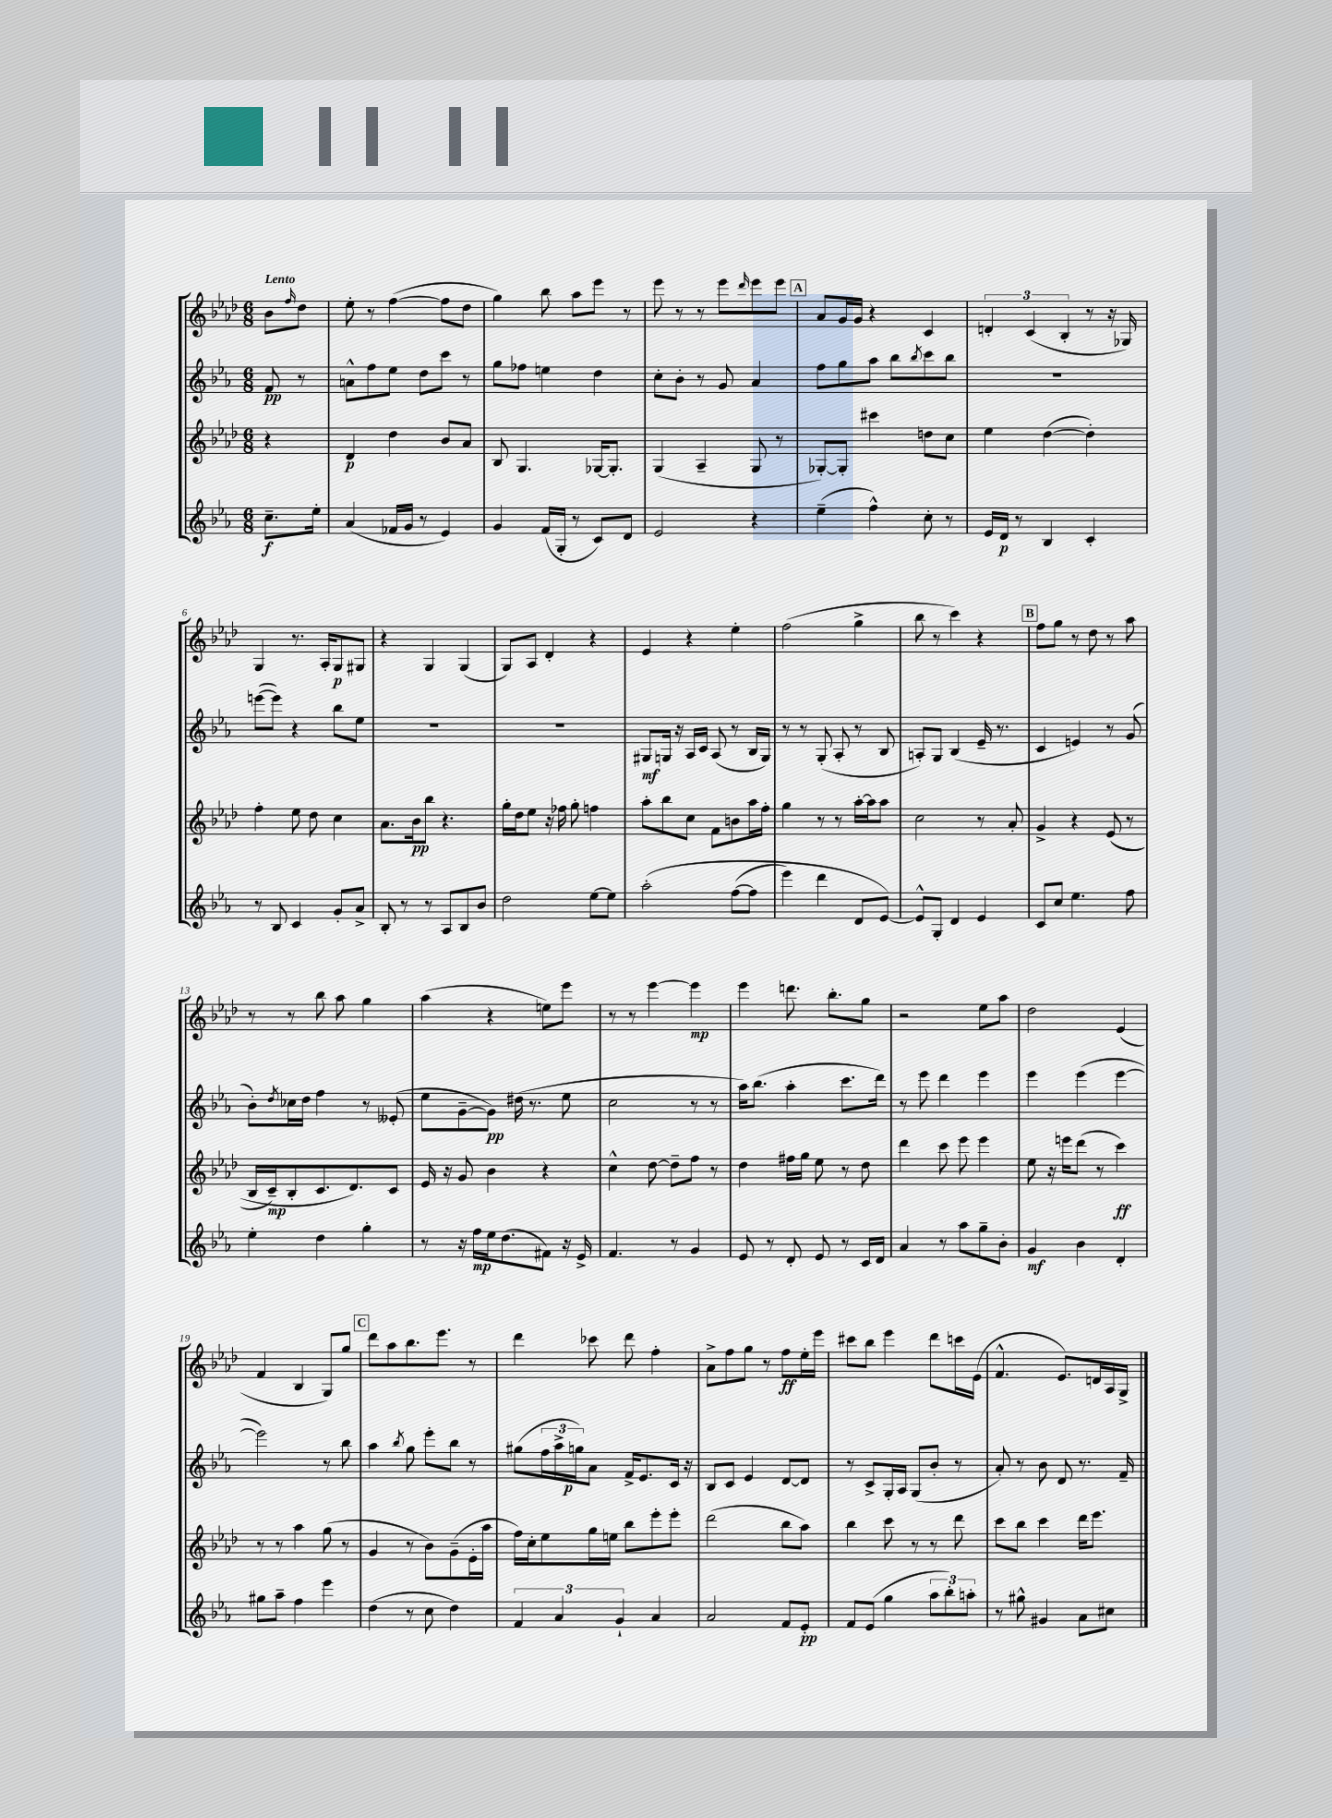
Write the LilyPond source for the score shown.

<<
\new StaffGroup <<
\new Staff = "s0" {
    \clef treble \key aes \major \numericTimeSignature \time 6/8 \partial 4 \tempo "Lento"
    bes'8 \grace { f''16 } des''8 |
    ees''8-. r8 f''4~( f''8 des''8 |
    g''4) bes''8 aes''8 ees'''8 r8 |
    ees'''8 r8 r8 ees'''8 \grace { des'''16 } ees'''8 ees'''8 |
    \mark \markup { \box "A" } aes'8 g'16 g'16 r4 c'4 |
    \tuplet 3/2 { d'4-. c'4( bes4-. } r8 r16 ges16) |
    g4 r8. aes16-. g8\p gis8 |
    r4 g4 g4( |
    g8) aes8 des'4-. r4 |
    ees'4 r4 ees''4-. |
    f''2( g''4-> |
    bes''8 r8 c'''4) r4 |
    \mark \markup { \box "B" } f''8 g''8 r8 des''8 r8 aes''8 |
    r8 r8 bes''8 aes''8 g''4 |
    aes''4( r4 e''8) ees'''8 |
    r8 r8 ees'''4~ ees'''4\mp |
    ees'''4 d'''8. bes''8.-. g''8 |
    r2 ees''8 aes''8 |
    des''2 ees'4( |
    f'4 bes4 g8) g''8 |
    \mark \markup { \box "C" } des'''8 aes''8 bes''8. ees'''8. r8 |
    des'''4 ces'''8 des'''8 f''4-. |
    aes'8-> f''8 g''8 r8 f''8\ff ees''16-. ees'''16 |
    cis'''8 bes''8 ees'''4 des'''8 c'''16 ees'16( |
    f'4.-^ ees'8.) d'16 aes16 g16-> \bar "|." |
}
\new Staff = "s1" {
    \clef treble \key ees \major \numericTimeSignature \time 6/8 \partial 4
    f'8\pp r8 |
    a'8-^ f''8 ees''8 d''8 c'''8 r8 |
    g''8 fes''8 e''4 d''4 |
    c''8-. bes'8-. r8 g'8 aes'4 |
    \mark \markup { \box "A" } f''8 g''8 aes''8 bes''8 \acciaccatura { bes''8 } c'''8 bes''8 |
    R2. |
    e'''8~( e'''8) r4 bes''8 ees''8 |
    R2. |
    R2. |
    gis8\mf g16 r16 aes16 c'16 aes8( r8 bes16 g16) |
    r8 r8 g8-.( aes8-. r8 bes8 |
    a8-.) g8 bes4( ees'16-- r8. |
    \mark \markup { \box "B" } c'4 e'4) r8 g'8( |
    bes'8-.) \acciaccatura { d''8 } ces''16 d''16 f''4 r8 eeses'8-.( |
    ees''8 g'8~-- g'8\pp) dis''16( r8. ees''8 |
    c''2 r8 r8 |
    aes''16) bes''8.( aes''4-. c'''8. d'''16) |
    r8 ees'''8 d'''4 ees'''4 |
    ees'''4 ees'''4( ees'''4~ |
    ees'''2) r8 bes''8 |
    \mark \markup { \box "C" } aes''4 \acciaccatura { bes''8 } g''8 ees'''8-. bes''8 r8 |
    gis''8( \tuplet 3/2 { f''16 aes''16-> g''16\p) } aes'8 f'16-> ees'8. c'16 r16 |
    bes8 c'8 ees'4 d'8~ d'8 |
    r8 c'8-> g16-. aes16 g8( bes'8-. r8 |
    aes'8-.) r8 bes'8 d'8 r8. f'16-- \bar "|." |
}
\new Staff = "s2" {
    \clef treble \key aes \major \numericTimeSignature \time 6/8 \partial 4
    r4 |
    des'4\p des''4 bes'8 aes'8 |
    bes8 g4. ges16~ ges8.-. |
    g4( aes4-- g8 r8 |
    \mark \markup { \box "A" } ges8~-.) ges8-. cis'''4 d''8 c''8 |
    ees''4 des''4~( des''4-.) |
    f''4-. ees''8 des''8 c''4 |
    aes'8. bes'16\pp bes''8 r4. |
    g''16-. des''16 ees''8 r16 fes''16 g''8-. f''4 |
    aes''8-. bes''8 c''8 f'8 b'8 aes''16 f''16-. |
    g''4 r8 r8 aes''16~-. aes''16 aes''8 |
    c''2 r8 aes'8-. |
    \mark \markup { \box "B" } g'4-> r4 ees'8(\( r8 |
    bes16 c'16--\mp) bes8-. c'8. des'8.\) c'8 |
    ees'16 r16 g'8 bes'4 r4 |
    c''4-^ des''8~ des''8-- f''8 r8 |
    des''4 fis''16 g''16 ees''8 r8 des''8 |
    des'''4 c'''8 ees'''8 ees'''4 |
    ees''8 r16 e'''16 des'''8( r8 c'''4\ff) |
    r8 r8 aes''4 g''8( r8 |
    \mark \markup { \box "C" } g'4 r8 bes'8) g'8--( ees'16-. aes''16 |
    f''16) c''16-. ees''8 g''16 e''16 bes''8 ees'''8-. ees'''8-. |
    des'''2( bes''8 aes''8) |
    bes''4 c'''8 r8 r8 des'''8 |
    c'''8 bes''8 c'''4 des'''16 ees'''8. \bar "|." |
}
\new Staff = "s3" {
    \clef treble \key ees \major \numericTimeSignature \time 6/8 \partial 4
    c''8.--\f ees''16-. |
    aes'4( fes'16 g'16 r8 ees'4) |
    g'4 f'16( g16-. r8 c'8) d'8 |
    ees'2 r4 |
    \mark \markup { \box "A" } ees''4--( f''4-^) c''8-. r8 |
    ees'16 d'16\p r8 bes4 c'4-. |
    r8 bes8 c'4 g'8-. aes'8-> |
    bes8-. r8 r8 aes8 bes8 bes'8 |
    d''2 ees''8~ ees''8 |
    aes''2-.\( f''8~( f''8 |
    ees'''4) d'''4 d'8 ees'8~\) |
    ees'8-^ g8-. d'4 ees'4 |
    \mark \markup { \box "B" } c'8 c''8 ees''4. f''8 |
    ees''4-. d''4 g''4-. |
    r8 r16 f''16\mp ees''16 d''8.( fis'8) r16 ees'16-> |
    f'4. r8 g'4 |
    ees'8 r8 d'8-. ees'8 r8 c'16 d'16 |
    aes'4 r8 aes''8 g''8-- bes'8-. |
    g'4\mf bes'4 d'4-. |
    gis''8 aes''8-- f''4 ees'''4 |
    \mark \markup { \box "C" } d''4( r8 c''8 d''4) |
    \tuplet 3/2 { f'4 aes'4 g'4-! } aes'4 |
    aes'2 f'8 ees'8-.\pp |
    f'8 ees'8( g''4 \tuplet 3/2 { aes''8 bes''8-.) a''8-. } |
    r8 gis''8-^ gis'4 aes'8 cis''8 \bar "|." |
}
>>
>>
